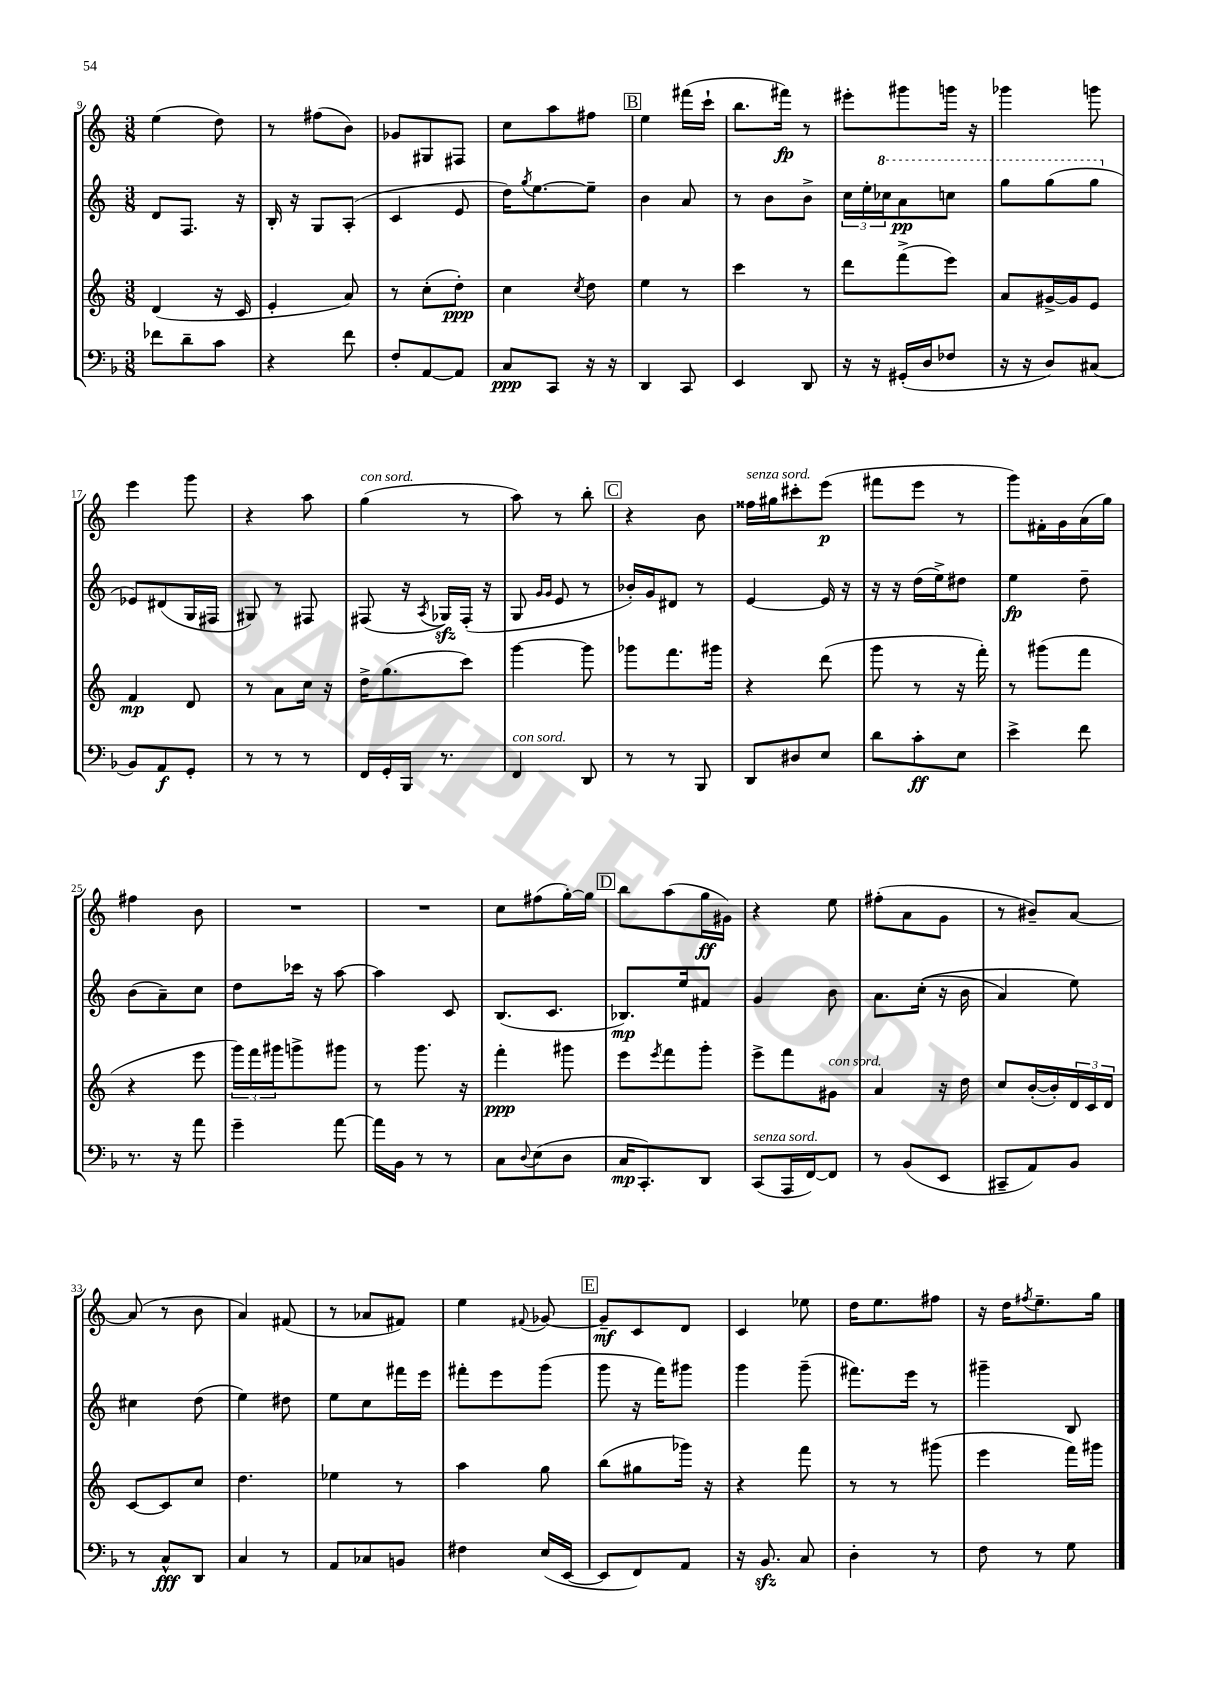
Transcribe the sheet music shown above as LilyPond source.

<<
\new StaffGroup <<
\new Staff = "s0" {
    \clef treble \key c \major \numericTimeSignature \time 3/8
    e''4( d''8) |
    r8 fis''8( b'8) |
    ges'8 gis8 fis8 |
    c''8 a''8 fis''8 |
    \mark \markup { \box "B" } e''4 fis'''16( c'''16-! |
    b''8. fis'''16\fp) r8 |
    eis'''8-. gis'''8 g'''16 r16 |
    ges'''4 g'''8 |
    e'''4 g'''8 |
    r4 a''8 |
    g''4^\markup { \italic "con sord." }( r8 |
    a''8) r8 b''8-. |
    \mark \markup { \box "C" } r4 b'8 |
    fisis''16^\markup { \italic "senza sord." } gis''16 cis'''8-. e'''8\p( |
    fis'''8 e'''8 r8 |
    g'''8) fis'16-. g'16 a'16( g''16) |
    fis''4 b'8 |
    R4. |
    R4. |
    c''8 fis''8( g''16~-.) g''16 |
    \mark \markup { \box "D" } b''8 a''8( g''16\ff gis'16) |
    r4 e''8 |
    fis''8-.( a'8 g'8 |
    r8 bis'8--) a'8~ |
    a'8( r8 b'8 |
    a'4) fis'8( |
    r8 aes'8 fis'8) |
    e''4 \appoggiatura { fis'8 } ges'8~ |
    \mark \markup { \box "E" } ges'8--\mf c'8 d'8 |
    c'4 ees''8 |
    d''16 e''8. fis''8 |
    r16 d''16 \acciaccatura { fis''8 } e''8.-- g''16 \bar "|." |
}
\new Staff = "s1" {
    \clef treble \key c \major \numericTimeSignature \time 3/8
    d'8 f8. r16 |
    b16-. r16 g8 a8-.( |
    c'4 e'8 |
    d''16) \acciaccatura { g''8 } e''8.~ e''8-- |
    \mark \markup { \box "B" } b'4 a'8 |
    r8 b'8 b'8-> |
    \tuplet 3/2 { c''16 e''16-. \ottava #1 ces'''16 } a''8\pp c'''8 |
    g'''8 g'''8( g'''8 \ottava #0 |
    ees'8) dis'8( g16 fis16 |
    gis8) r8 fis8 |
    fis8( r16 \acciaccatura { a8 } ges16\sfz) fis16-.( r16 |
    g8 \grace { g'16 g'16 } e'8 r8 |
    \mark \markup { \box "C" } bes'16-.) g'16 dis'8 r8 |
    e'4~ e'16 r16 |
    r16 r16 d''16( e''16->) dis''8 |
    e''4\fp d''8-- |
    b'8( a'8--) c''8 |
    d''8 ces'''16 r16 a''8~ |
    a''4 c'8 |
    b8.( c'8. |
    \mark \markup { \box "D" } bes8.\mp) e''16 fis'8 |
    g'4 b'8 |
    a'8. c''16-.(\( r16 b'16 |
    a'4) e''8\) |
    cis''4 d''8( |
    e''4) dis''8 |
    e''8 c''8 fis'''16 e'''16 |
    fis'''8-. e'''8 g'''8( |
    \mark \markup { \box "E" } g'''8 r16 f'''16) gis'''8 |
    g'''4 g'''8--( |
    fis'''8.) e'''16 r8 |
    gis'''4-- b8 \bar "|." |
}
\new Staff = "s2" {
    \clef treble \key c \major \numericTimeSignature \time 3/8
    d'4( r16 c'16 |
    e'4-. a'8) |
    r8 c''8-.( d''8-.\ppp) |
    c''4 \acciaccatura { c''8 } d''8 |
    \mark \markup { \box "B" } e''4 r8 |
    c'''4 r8 |
    d'''8 f'''8->( e'''8) |
    a'8 gis'16~-> gis'16 e'8 |
    f'4\mp d'8 |
    r8 a'8 c''16 r16 |
    d''16-> g''8.( c'''8) |
    g'''4~ g'''8 |
    \mark \markup { \box "C" } ges'''8 f'''8. gis'''16 |
    r4 d'''8( |
    g'''8 r8 r16 f'''16-.) |
    r8 gis'''8( f'''8 |
    r4 e'''8 |
    \tuplet 3/2 { g'''16) f'''16 gis'''16 } g'''8-> gis'''8 |
    r8 g'''8. r16 |
    f'''4-.\ppp gis'''8 |
    \mark \markup { \box "D" } e'''8 \acciaccatura { e'''8 } f'''8 g'''8-. |
    e'''8-> f'''8 gis'8^\markup { \italic "con sord." } |
    a'4 r16 d''16 |
    c''8 b'16~-.( b'16-.) \tuplet 3/2 { d'16 c'16 d'16 } |
    c'8~ c'8 c''8 |
    d''4. |
    ees''4 r8 |
    a''4 g''8 |
    \mark \markup { \box "E" } b''8( gis''8 ges'''16) r16 |
    r4 f'''8 |
    r8 r8 gis'''8( |
    e'''4 f'''16) gis'''16 \bar "|." |
}
\new Staff = "s3" {
    \clef bass \key f \major \numericTimeSignature \time 3/8
    fes'8 d'8-- c'8 |
    r4 f'8 |
    f8-. a,8~ a,8 |
    c8\ppp c,8 r16 r16 |
    \mark \markup { \box "B" } d,4 c,8 |
    e,4 d,8 |
    r16 r16 gis,16-.( d16 fes8 |
    r16 r16 d8) cis8( |
    bes,8) a,8\f g,8-. |
    r8 r8 r8 |
    f,16 g,16-. bes,,16 r8. |
    f,4^\markup { \italic "con sord." } d,8 |
    \mark \markup { \box "C" } r8 r8 bes,,8 |
    d,8 dis8 e8 |
    d'8 c'8-.\ff e8 |
    e'4-> f'8 |
    r8. r16 a'8 |
    g'4-- a'8~ |
    a'16 bes,16 r8 r8 |
    c8 \appoggiatura { d8 } e8( d8 |
    \mark \markup { \box "D" } c16\mp c,8.-.) d,8 |
    c,8^\markup { \italic "senza sord." }( a,,16 f,16~) f,8 |
    r8 bes,8( e,8 |
    cis,8-- a,8) bes,8 |
    r8 c8-^\fff d,8 |
    c4 r8 |
    a,8 ces8 b,8 |
    fis4 e16( e,16~ |
    \mark \markup { \box "E" } e,8 f,8) a,8 |
    r16 bes,8.\sfz c8 |
    d4-. r8 |
    f8 r8 g8 \bar "|." |
}
>>
>>
\layout { \context { \Score currentBarNumber = #9 } }
